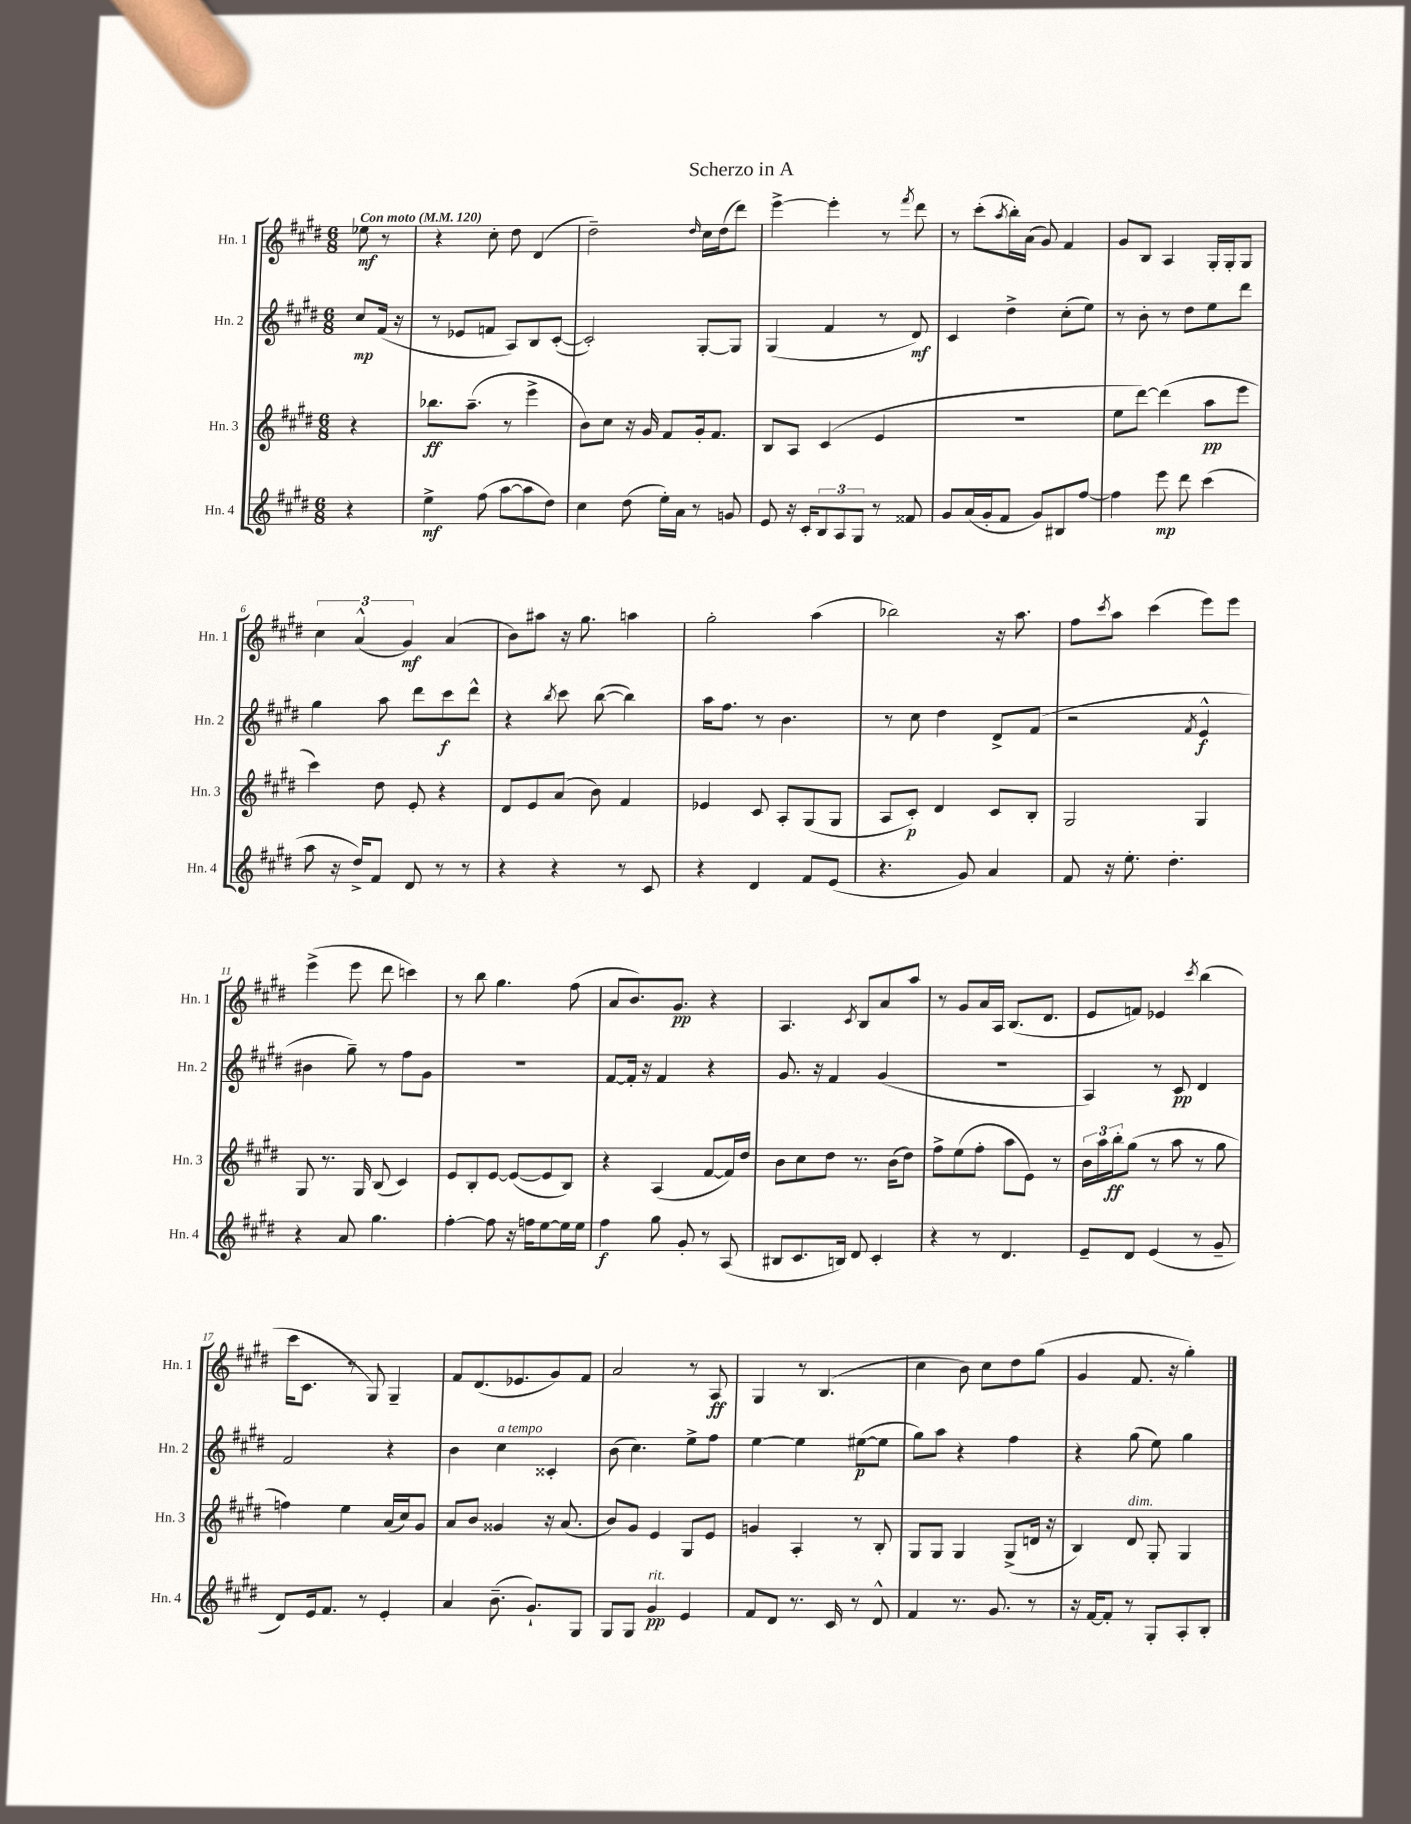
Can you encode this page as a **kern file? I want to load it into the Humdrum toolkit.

**kern	**kern	**kern	**kern
*staff4	*staff3	*staff2	*staff1
*clefG2	*clefG2	*clefG2	*clefG2
*k[f#c#g#d#]	*k[f#c#g#d#]	*k[f#c#g#d#]	*k[f#c#g#d#]
*M6/8	*M6/8	*M6/8	*M6/8
*MM120	*MM120	*MM120	*MM120
4r	4r	8cc#	8ee-
.	.	(16f#	8r
.	.	16r	.
=	=	=	=
4ee^	8.bb-	8r	4r
.	.	8e-	.
.	(8.aa~	.	.
(8ff#	.	8f	8cc#'
[8aa	8r	8A)	8dd#
8aa]	4eee^	8B	(4d#
8dd#)	.	([8c#'	.
=	=	=	=
4cc#	8b)	2c#'])	2dd#~)
.	8cc#	.	.
(8dd#	16r	.	.
.	16g#	.	.
16ee')	8f#	.	.
16a	.	.	.
.	.	.	16qqdd#
8r	16g#'	[8G#'	16cc#
.	8.f#	.	(16dd#
8g	.	8G#]	8ddd#)
=	=	=	=
8e	8B	(4G#	[4eee^
16r	8A	.	.
16c#'	.	.	.
12B	(4c#	4f#	4eee']
12A	.	.	.
12G#	.	.	.
8r	4e	8r	8r
.	.	.	8qfff#
8f##	.	8d#)	8ddd#
=	=	=	=
8g#	2.r	4c#	8r
(16a	.	.	(8ccc#'
16g#'	.	.	.
.	.	.	8qaa
8f#	.	4dd#^	16bb')
.	.	.	(16a
8g#)	.	.	8g#)
8B#	.	(8cc#'	4f#
[8ff#	.	8ee)	.
=	=	=	=
4ff#]	8ee	8r	8g#
.	[8ddd#)	8b'	8B
8eee	(4ddd#]	8r	4A
8ddd#	.	8dd#	.
(4ccc#	8aa	8ee	16G#'
.	.	.	16G#'
.	8eee	8ddd#	8G#
=	=	=	=
8aa	4ccc#)	4gg#	6cc#
16r	.	.	.
.	.	.	(6a^^
16dd#^)	.	.	.
8f#	8dd#	8aa	.
.	.	.	6g#)
8d#	8e'	8ddd#	.
8r	4r	8ccc#	(4a
8r	.	8ddd#^^	.
=	=	=	=
4r	8d#	4r	8b)
.	8e	.	8aa#
.	.	8qbb	.
4r	(8a	8ccc#	16r
.	.	.	8.gg#
.	8b)	([8bb	.
8r	4f#	4bb])	4aa
8c#	.	.	.
=	=	=	=
4r	4e-	16aa	2gg#'
.	.	8.ff#	.
4d#	8c#	8r	.
.	8A'	4.b	.
8f#	(8G#	.	(4aa
(8e	8G#	.	.
=	=	=	=
4.r	8A	8r	2bb-)
.	8c#')	8cc#	.
.	4d#	4dd#	.
8g#)	.	.	.
4a	8c#	8d#^	16r
.	.	.	8.aa
.	8B'	(8f#	.
=	=	=	=
8f#	2G#	2r	8ff#
.	.	.	8qccc#
16r	.	.	8aa
8.ee'	.	.	.
.	.	.	(4ccc#
4.dd#'	.	.	.
.	.	8qf#	.
.	4G#	4e^^	8eee)
.	.	.	8eee
=	=	=	=
4r	8G#	4b#	(4eee^
.	8.r	.	.
8a	.	8gg#~)	8eee
.	16G#	.	.
4.gg#	(8B	8r	8ddd#
.	4c#)	8ff#	4ccc)
.	.	8g#	.
=	=	=	=
[4ff#'	8e	2.r	8r
.	8B'	.	8bb
8ff#]	[8e	.	4.gg#
16r	(8e_	.	.
16ff	.	.	.
[8ee	8e]	.	.
16ee]	8B)	.	(8ff#
16ee	.	.	.
=	=	=	=
4ff#	4r	[8f#	8a
.	.	16f#']	8.b)
.	.	16r	.
8gg#	(4A	4f#	.
.	.	.	8.g#
8g#'	.	.	.
8r	[8f#	4r	4r
(8A	16f#])	.	.
.	16dd#	.	.
=	=	=	=
8B#	8b	8.g#	4.A
8.c#	8cc#	.	.
.	.	16r	.
.	8dd#	4f#	.
16B)	.	.	.
.	.	.	8qc#
8d#	8.r	.	8B
4c#'	.	(4g#	8a
.	(16b	.	.
.	8dd#)	.	8aa
=	=	=	=
4r	8ff#^	2.r	8r
.	(8ee	.	8g#
8r	8ff#'	.	16a
.	.	.	16A
4.d#	8aa	.	(8.B
.	8e)	.	.
.	.	.	8.d#
.	8r	.	.
=	=	=	=
8e~	24b	4A)	8e
.	24aa	.	.
.	24bb'	.	.
8d#	(8gg#	.	8f)
(4e	8r	8r	4e-
.	8aa	8c#	.
.	.	.	8qccc#
8r	8r	4d#	(4bb
8g#~	8gg#	.	.
=	=	=	=
8d#)	4ff)	2f#	16ccc#
.	.	.	8.c#
16e	.	.	.
8.f#	.	.	.
.	4ee	.	8r
8r	.	.	8G#)
4e'	(16a	4r	4G#~
.	16cc#)	.	.
.	8g#	.	.
=	=	=	=
4a	8a	4b	8f#
.	8b	.	(8.d#
(8.b~	4g##	4cc#	.
.	.	.	8.e-
8.g#`)	.	.	.
.	16r	4c##'	8g#)
.	(8.a	.	.
8G#	.	.	8f#
=	=	=	=
8G#	8b)	(8b	2a
8G#	8g#	4.cc#)	.
4g#	4e	.	.
4e	8G#	8ee^	8r
.	8e	8ff#	8A
=	=	=	=
8f#	4g	[4ee	4G#
8d#	.	.	.
8.r	4A'	4ee]	8r
.	.	.	(4.B
16c#	.	.	.
8r	8r	([8ee#	.
8d#^^	8B'	8ee#]	.
=	=	=	=
4f#	8G#	8gg#)	4cc#
.	8G#	8aa	.
8.r	4G#	4r	8b)
.	.	.	8cc#
8.g#	.	.	.
.	(8G#^	4ff#	8dd#
8r	16d	.	(8gg#
.	16r	.	.
=	=	=	=
16r	4B)	4r	4g#
[16f#	.	.	.
8f#']	.	.	.
8r	8d#	(8gg#	8.f#
8G#'	8G#'	8ee)	.
.	.	.	16r
8A'	4G#	4gg#	4gg#')
8B'	.	.	.
==	==	==	==
*-	*-	*-	*-
